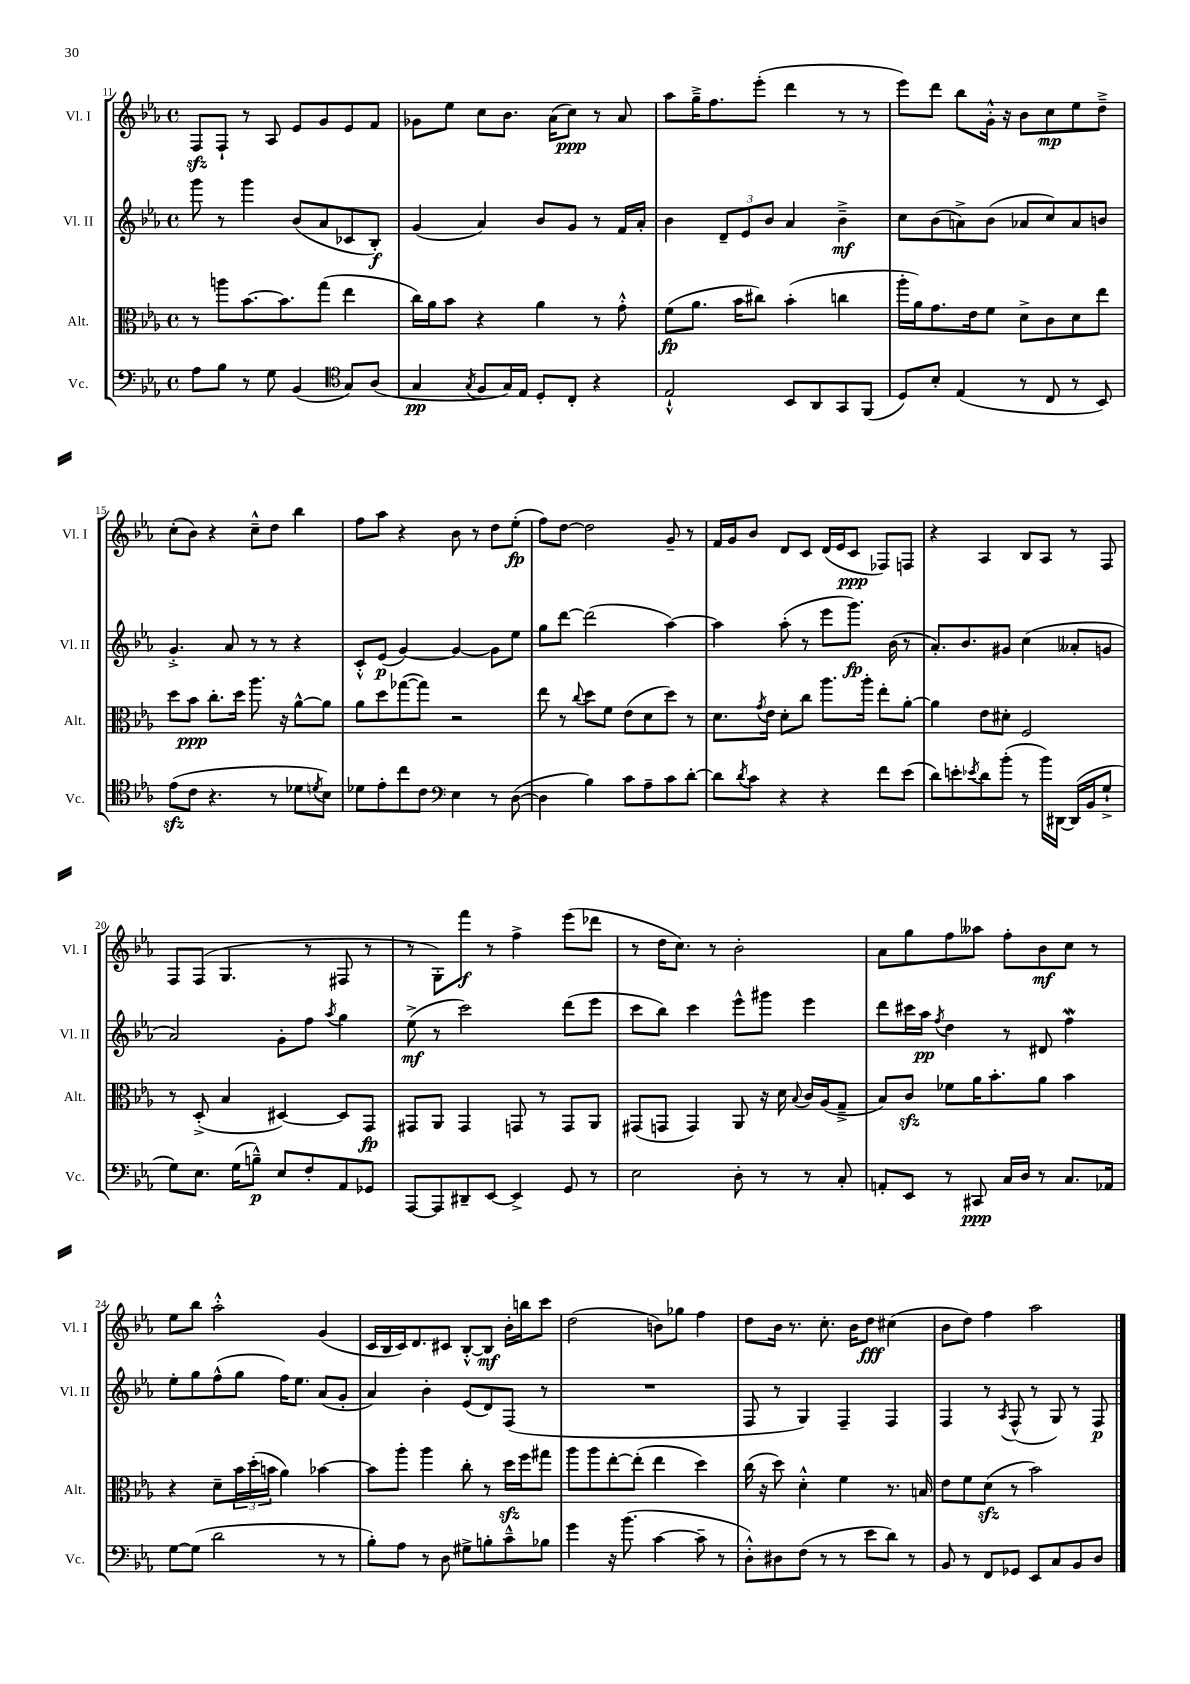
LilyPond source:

<<
\new StaffGroup <<
\new Staff = "s0" \with { instrumentName = "Vl. I" shortInstrumentName = "Vl. I" } {
    \clef treble \key ees \major \defaultTimeSignature \time 4/4
    f8\sfz f8-! r8 aes8 ees'8 g'8 ees'8 f'8 |
    ges'8 ees''8 c''8 bes'8. aes'16( c''8\ppp) r8 aes'8 |
    aes''8 g''16---> f''8. ees'''8-.( d'''4 r8 r8 |
    ees'''8) d'''8 bes''8 g'16-.-^ r16 bes'8 c''8\mp ees''8 d''8---> |
    c''8-.( bes'8) r4 c''8---^ d''8 bes''4 |
    f''8 aes''8 r4 bes'8 r8 d''8 ees''8-.\fp( |
    f''8) d''8~ d''2 g'8-- r8 |
    f'16 g'16 bes'8 d'8 c'8 d'16( ees'16 c'8\ppp fes8) f8 |
    r4 aes4 bes8 aes8 r8 f8 |
    f8 f8( g4. r8 fis8 r8 |
    r8 g8-.) f'''8\f r8 f''4-> ees'''8( des'''8 |
    r8 d''16 c''8.) r8 bes'2-. |
    aes'8 g''8 f''8 aeses''8 f''8-. bes'8\mf c''8 r8 |
    ees''8 bes''8 aes''2-.-^ g'4( |
    c'16 bes16 c'16) d'8. cis'8 bes8~-.-^ bes8\mf bes'16-. b''16 c'''8 |
    d''2( b'8) ges''8 f''4 |
    d''8 bes'16 r8. c''8.-. bes'16 d''8\fff cis''4( |
    bes'8 d''8) f''4 aes''2 \bar "|." |
}
\new Staff = "s1" \with { instrumentName = "Vl. II" shortInstrumentName = "Vl. II" } {
    \clef treble \key ees \major \defaultTimeSignature \time 4/4
    g'''8 r8 g'''4 bes'8( aes'8 ces'8 bes8-.\f) |
    g'4( aes'4) bes'8 g'8 r8 f'16 aes'16-. |
    bes'4 \tuplet 3/2 { d'8-- ees'8 bes'8 } aes'4 bes'4--->\mf |
    c''8 bes'8( a'8->) bes'8( aes'8 c''8) aes'8 b'8 |
    g'4.-.-> aes'8 r8 r8 r4 |
    c'8-.-^ ees'8\p( g'4~) g'4~ g'8 ees''8 |
    g''8 d'''8~ d'''2( aes''4~) |
    aes''4 aes''8-.( r8 ees'''8 g'''8.\fp) bes'16( r8 |
    aes'8.-.) bes'8. gis'8 c''4( aeses'8-. g'8 |
    aes'2) g'8-. f''8 \acciaccatura { aes''8 } g''4 |
    ees''8->\mf( r8 c'''2) d'''8( ees'''8 |
    c'''8 bes''8) c'''4 ees'''8-^ gis'''8 ees'''4 |
    d'''8 cis'''16 aes''16\pp \acciaccatura { f''8 } d''4 r8 dis'8 f''4\mordent |
    ees''8-. g''8 f''8-^( g''8 f''16) ees''8. aes'8( g'8-. |
    aes'4) bes'4-. ees'8( d'8) f8( r8 |
    R1 |
    f8 r8 g4) f4-- f4 |
    f4 r8 \acciaccatura { aes8 } f8-^( r8 g8) r8 f8\p \bar "|." |
}
\new Staff = "s2" \with { instrumentName = "Alt." shortInstrumentName = "Alt." } {
    \clef alto \key ees \major \defaultTimeSignature \time 4/4
    r8 a''8 bes'8.~ bes'8. g''8( ees''4 |
    c''16) aes'16 bes'8 r4 aes'4 r8 g'8-.-^ |
    f'8\fp( aes'8. bes'16 cis''8) bes'4-.( c''4 |
    aes''16-. aes'16) g'8. ees'16 f'8 d'8-> c'8 d'8 ees''8 |
    d''8 bes'8\ppp c''8.-. d''16 aes''8. r16 aes'8~-^ aes'8 |
    aes'8 d''8 ges''8~( ges''8) r2 |
    ees''8 r8 \appoggiatura { c''8 } d''8 f'8 ees'8( d'8 d''8) r8 |
    d'8. \acciaccatura { g'8 } ees'16 d'8-. c''8 aes''8. aes''16-. ees''8-. aes'8~-. |
    aes'4 ees'8 dis'8-. f2 |
    r8 d8-.->( bes4 dis4~) dis8 g,8\fp |
    gis,8 aes,8 gis,4 g,8 r8 g,8 aes,8 |
    gis,8( g,8 g,4) aes,8 r16 d'16 \appoggiatura { bes8 } c'16 aes16( g8---> |
    bes8) c'8\sfz fes'8 aes'16 bes'8.-. aes'8 bes'4 |
    r4 d'8-- \tuplet 3/2 { bes'16 d''16-.( b'16 } aes'4) bes'4~ |
    bes'8 aes''8-. aes''4 c''8-. r8 d''16\sfz f''16 gis''8 |
    aes''8 aes''8 ees''8~-. ees''8-.( ees''4 d''4) |
    c''16( r16 d''8) d'4-.-^ f'4 r8. b16 |
    ees'8 f'8 d'8\sfz( r8 bes'2) \bar "|." |
}
\new Staff = "s3" \with { instrumentName = "Vc." shortInstrumentName = "Vc." } {
    \clef bass \key ees \major \defaultTimeSignature \time 4/4
    aes8 bes8 r8 g8 bes,4( \clef tenor g8) aes8( |
    g4\pp \acciaccatura { g8 } f8 g16) ees16 d8-. c8-. r4 |
    ees2-!-^ bes,8 aes,8 g,8 f,8( |
    d8) bes8-. ees4( r8 c8 r8 bes,8) |
    ees'8\sfz( c'8 r4. r8 des'8 \acciaccatura { d'8 } bes8) |
    des'8 ees'8-. c''8 c'8 \clef bass ees4 r8 d8~( |
    d4 bes4) c'8 aes8-- c'8 d'8~-. |
    d'8 \acciaccatura { d'8 } c'8 r4 r4 f'8 ees'8( |
    d'8) e'8-. \acciaccatura { ees'8 } d'8 bes'8-.( r8 bes'16) dis,16~ dis,16( bes,16 g8-!-> |
    g8) ees8. g16( b8---^\p) ees8 f8-. aes,8 ges,8 |
    aes,,8~ aes,,8 dis,8-- ees,8~ ees,4-> g,8 r8 |
    ees2 d8-. r8 r8 c8-. |
    a,8-. ees,8 r8 cis,8\ppp c16 d16 r8 c8. aes,16 |
    g8~ g8( d'2 r8 r8 |
    bes8-.) aes8 r8 d8 gis8-> b8-. c'8---^ bes8 |
    g'4 r16 bes'8.( c'4~ c'8-- r8 |
    d8-.-^) dis8 f8( r8 r8 ees'8 d'8) r8 |
    bes,8 r8 f,8 ges,8 ees,8 c8 bes,8 d8 \bar "|." |
}
>>
>>
\layout { \context { \Score currentBarNumber = #11 } }
